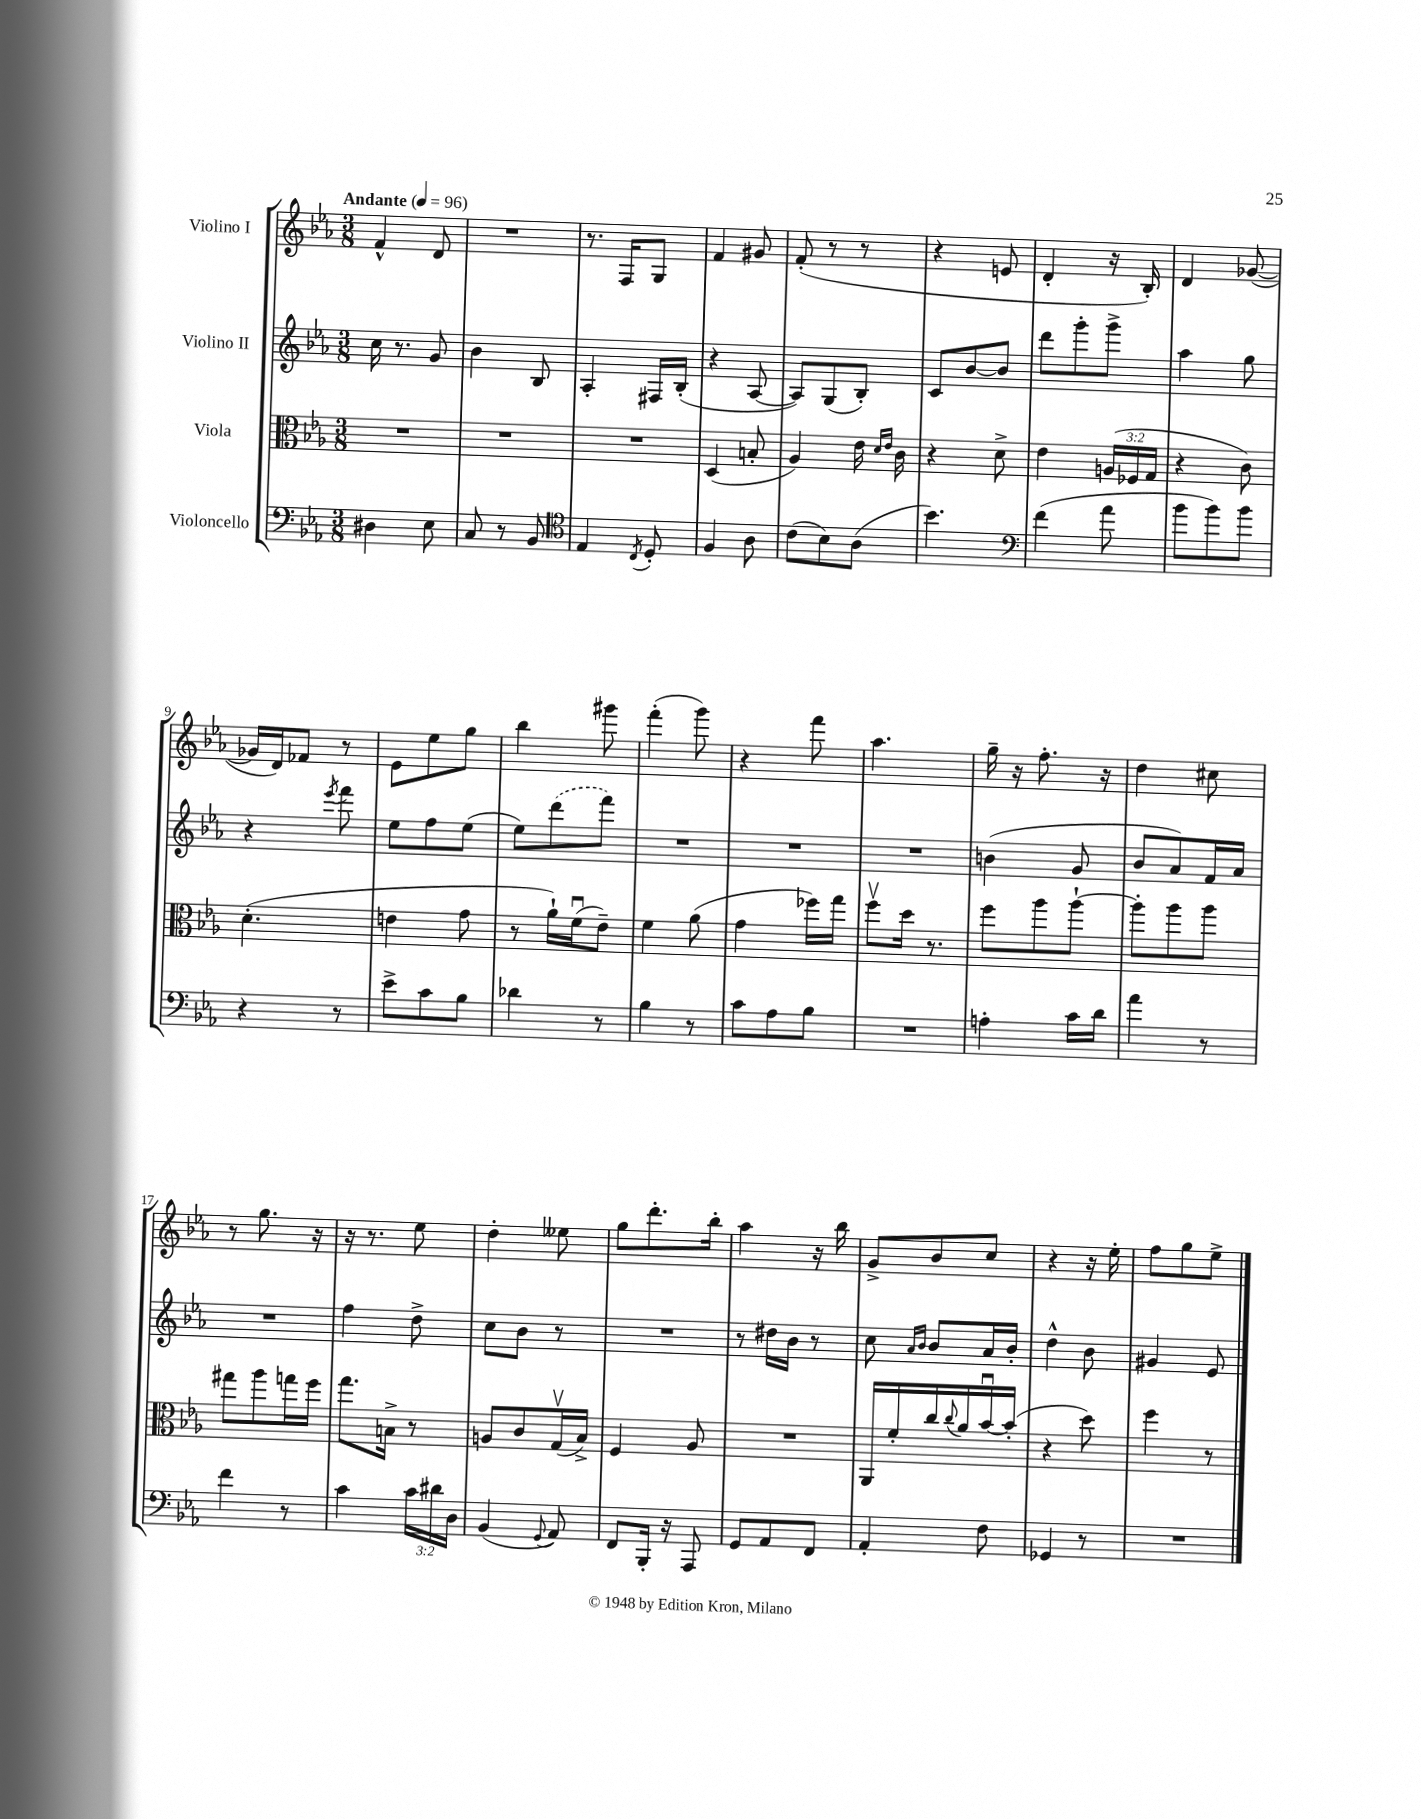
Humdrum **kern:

**kern	**kern	**kern	**kern
*part4	*part3	*part2	*part1
*staff4	*staff3	*staff2	*staff1
*I"Violoncello	*I"Viola	*I"Violino II	*I"Violino I
*clefF4	*clefC3	*clefG2	*clefG2
*k[b-e-a-]	*k[b-e-a-]	*k[b-e-a-]	*k[b-e-a-]
*M3/8	*M3/8	*M3/8	*M3/8
*MM96	*MM96	*MM96	*MM96
=1	=1	=1	=1
!	!	!	!LO:TX:a:B:t=Andante
4D#X\	4.r	16cc\	4f^^/
.	.	8.r	.
8E-\	.	8g/	8d/
=2	=2	=2	=2
8C/	4.r	4b-\	4.r
8r	.	.	.
8BB-/	.	8B-/	.
=3	=3	=3	=3
*clefC4	*	*	*
4E-/	4.r	4A-'/	8.r
.	.	.	16F/KL
8qC/	.	.	.
8D'/	.	16F#X/LL	8G/J
.	.	(16B-'/JJ	.
=4	=4	=4	=4
4F/	(4D/	4r	4f/
8A-\	8Bn'/	[8A-/	8g#X/
=5	=5	=5	=5
(8c\L	4A-/)	8A-/L])	(8f'/
8B-\)	.	(8G/	8r
(8A-\J	16e-\	8B-'/J)	8r
.	16qqd/LL	.	.
.	16qqe-/JJ	.	.
.	16c\	.	.
=6	=6	=6	=6
4.b-\)	4r	8c/L	4r
.	.	[8b-/	.
.	8d^\	8b-/J]	8en/
=7	=7	=7	=7
*clefF4	*	*	*
(4f\	4e-\	8ddd\L	4d'/
.	.	8ggg'\	.
8a-\	(24An/LL	8ggg^\J	16r
.	24F-X/	.	.
.	.	.	16B-'/)
.	24G/JJ	.	.
=8	=8	=8	=8
8b-\L	4r	4aa-\	4d/
8b-\)	.	.	.
8b-\J	8c\)	8gg\	([8g-X/
!!LO:LB:g=z
=9	=9	=9	=9
4r	(4.d'\	4r	16g-X/LL]
.	.	.	16d/J)
.	.	.	8f-X/J
.	.	8qeee-/	.
8r	.	8fff\	8r
=10	=10	=10	=10
8e-^\L	4en\	8ee-\L	8e-\L
8c\	.	8ff\	8ee-\
8B-\J	8g\	(8ee-\J	8gg\J
=11	=11	=11	=11
4d-X\	8r	8ee-\L)	4bb-\
.	16a-`\LL)	(8ddd\	.
.	(16fu\J	.	.
8r	8e-~\J)	8fff\J)	8ggg#X\
=12	=12	=12	=12
4B-\	4f\	4.r	(4fff'\
8r	(8a-\	.	8ggg\)
=13	=13	=13	=13
8c\L	4g\	4.r	4r
8A-\	.	.	.
8B-\J	16ff-X\LL)	.	8fff\
.	16gg\JJ	.	.
=14	=14	=14	=14
4.r	8ffv\L	4.r	4.aa-\
.	16dd\Jk	.	.
.	8.r	.	.
=15	=15	=15	=15
4An'\	8ff\L	(4bn\	16gg~\
.	.	.	16r
.	8aa-\	.	8.ff'\
16c\LL	[8aa-`\J	8g/	.
16d\JJ	.	.	16r
=16	=16	=16	=16
4a-\	8aa-'\L]	8b-/L	4dd\
.	8aa-\	8a-/)	.
8r	8aa-\J	16f/L	8cc#X\
.	.	16a-/JJ	.
!!LO:LB:g=z
=17	=17	=17	=17
4f\	8gg#X\L	4.r	8r
.	8aa-\	.	8.gg\
8r	16ggn\L	.	.
.	16ff\JJ	.	16r
=18	=18	=18	=18
4c\	8.gg\L	4ff\	16r
.	.	.	8.r
.	16Bn^\Jk	.	.
24c\LL	8r	8dd^\	8ee-\
24d#X\	.	.	.
24D\JJ	.	.	.
=19	=19	=19	=19
(4BB-/	8An/L	8cc\L	4dd'\
.	8c/	8b-\J	.
8qqGG/	.	.	.
8AA-/)	(16Gv/L	8r	8ee--X\
.	16B-^/JJ)	.	.
=20	=20	=20	=20
8FF/L	4F/	4.r	8gg\L
16BBB-'/Jk	.	.	8.ddd'\
16r	.	.	.
8AAA-/	8A-/	.	.
.	.	.	16bb-'\Jk
=21	=21	=21	=21
8GG/L	4.r	8r	4aa-\
8AA-/	.	16dd#X\LL	.
.	.	16b-\JJ	.
8FF/J	.	8r	16r
.	.	.	16bb-\
=22	=22	=22	=22
4AA-'/	16AA-/LL	8cc\	8g^/L
.	16f'/	.	.
.	.	16qqa-/LL	.
.	.	16qqb-/JJ	.
.	16cc/	8b-/L	8b-/
.	8qqcc/	.	.
.	16a-/	.	.
8F\	[16b-u/	16a-/L	8cc/J
.	(16b-'/JJ]	16b-'/JJ	.
=23	=23	=23	=23
4GG-X/	4r	4dd^^\	4r
8r	8dd\)	8b-\	16r
.	.	.	16ee-'\
=24	=24	=24	=24
4.r	4ff\	4g#X/	8ff\L
.	.	.	8gg\
.	8r	8e-/	8ee-^\J
==	==	==	==
*-	*-	*-	*-
